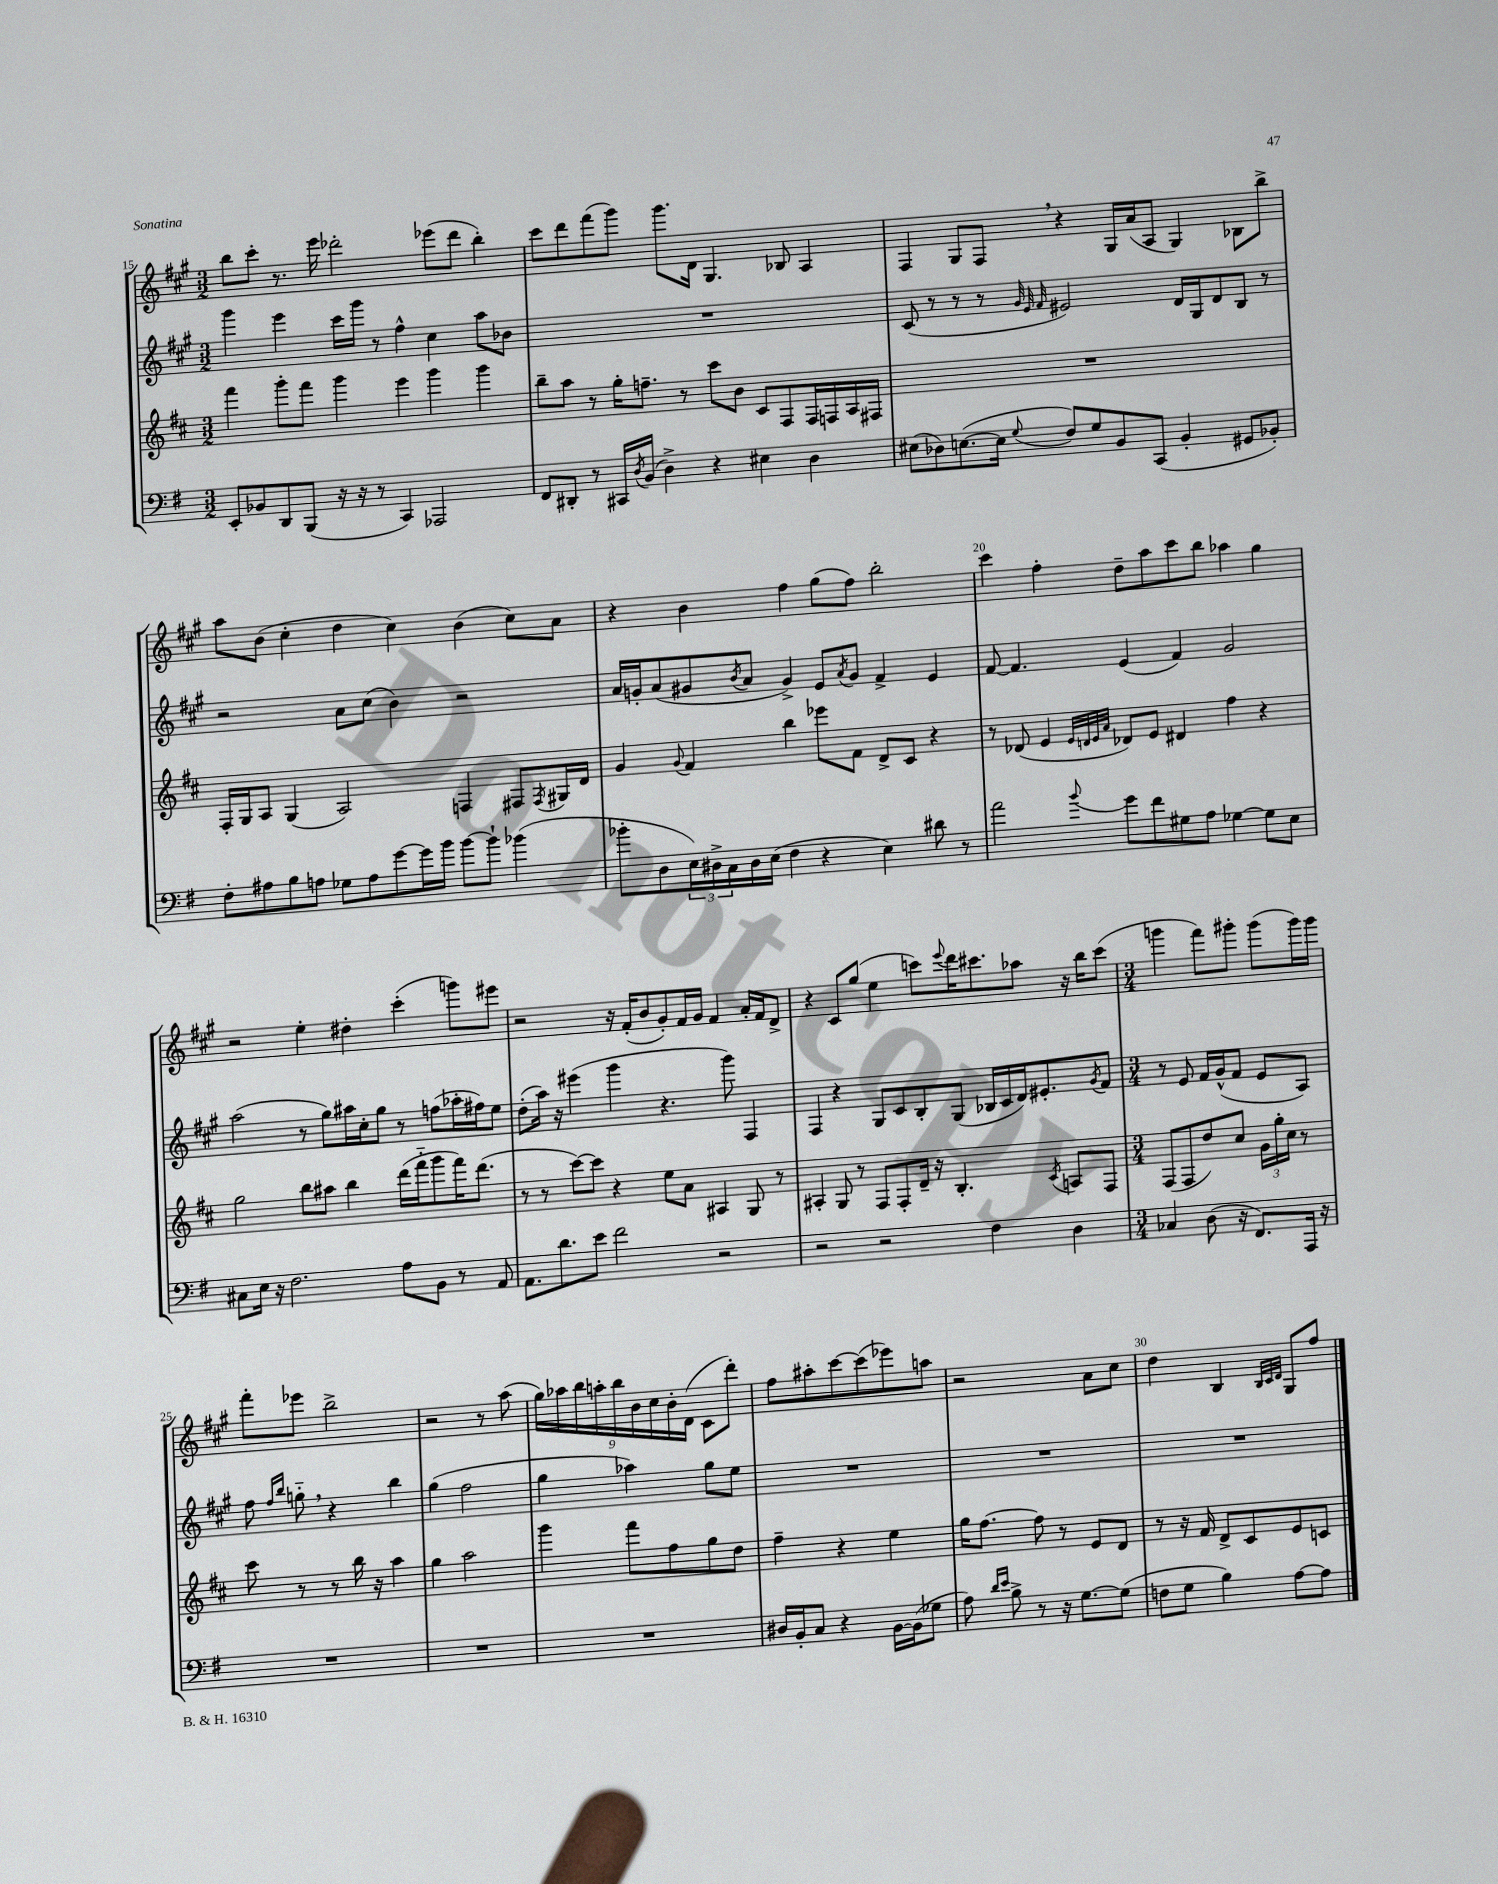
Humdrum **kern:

**kern	**kern	**kern	**kern
*staff4	*staff3	*staff2	*staff1
*clefF4	*clefG2	*clefG2	*clefG2
*k[f#]	*k[f#c#]	*k[f#c#g#]	*k[f#c#g#]
*M3/2	*M3/2	*M3/2	*M3/2
8EE'	4fff#	4ggg#	8bb
8BB-	.	.	8ccc#'
8DD	8ggg'	4eee	8.r
(8BBB	8fff#	.	.
.	.	.	16eee
16r	4ggg	16ccc#	2ddd-'
16r	.	16ggg#	.
8r	.	8r	.
4CC)	4eee	4ff#^^	.
2AAA-	4ggg	4cc#	(8eee-
.	.	.	8ddd-
.	4ggg	8aa	4bb')
.	.	8b-	.
=	=	=	=
8FF#	8bb~	1.r	8ccc#
8DD#'	8aa	.	8ddd
8r	8r	.	(8fff#
16CC#	16gg'	.	8ggg#)
8qD	.	.	.
(16BB	8.ff~	.	.
4D^)	.	.	8.ggg#
.	8r	.	.
.	.	.	16d
4r	8ccc#	.	4.G#
.	8b	.	.
4E#	8c#	.	.
.	8F#	.	8B-
4D	16F#	.	4A
.	16F	.	.
.	16A	.	.
.	16F#	.	.
=	=	=	=
(8E#	1.r	(8c#	4F#
8D-)	.	8r	.
([8.E	.	8r	8G#
.	.	8r	8F#
16E]	.	.	.
.	.	32qqg#	.
.	.	32qqe	.
8qqG	.	32qqf#	.
8F#)	.	2e#)	4r
8G	.	.	.
8BB	.	.	16G#
.	.	.	(16a
(8CC	.	.	8A
4BB'	.	16d	4G#)
.	.	16G#	.
.	.	8d	.
8GG#	.	8B	8B-
8BB-')	.	8r	8bb^
=	=	=	=
8F#'	16F#'	2r	8aa
.	16G	.	.
8A#	8A	.	(8b
8B	(4G	.	4cc#'
8A	.	.	.
8G-	2A)	8a	4dd
8A	.	(8cc#	.
[8g	.	4b)	4cc#)
16g]	.	.	.
16b	.	.	.
[8b	4F	2r	(4b
8b`]	.	.	.
(4b-	8F#	.	8cc#)
.	8qF#	.	.
.	16G#	.	8a
.	16d	.	.
=	=	=	=
8b-'	4g	16a	4r
.	.	16g'	.
8D	.	(8a	.
.	8qqg	.	.
24E)	4f#	8g#	4b
24D#^	.	.	.
24C	.	.	.
.	.	8qb	.
16D#	.	8a	.
(16E	.	.	.
4F#	4bb	4g#^)	4ff#
4r	8eee-	8e	(8gg#
.	.	8qa	.
.	8f#	8g#	8ff#)
4E)	8d^	4f#^	2bb'
.	8c#	.	.
8d#	4r	4e	.
8r	.	.	.
=	=	=	=
2a	8r	[8f#	4ccc#
.	(8d-	4.f#]	.
.	4e	.	4ff#'
.	32qqe	.	.
.	32qqd	.	.
.	32qqe	.	.
8qqb	32qqa	.	.
8g	8d-)	(4e	8dd~
8f#	8e	.	8aa
8G#	4d#	4f#)	8ccc#
8A	.	.	8bb
[4G-	4ff#	2g#	4aa-
8G-]	4r	.	4gg#
8E	.	.	.
=	=	=	=
8C#	2gg	(2aa	2r
16E	.	.	.
16r	.	.	.
2.F#	.	.	.
.	8bb	8r	4ee'
.	8aa#	8gg#)	.
.	4bb	16aa#	4dd#'
.	.	16cc#'	.
.	.	8gg#	.
8A	(16ddd	8r	(4ccc#'
.	16fff#'~	.	.
8BB	8ggg	(8ff	.
8r	16fff#)	16aa-'	8ggg)
.	(8.ddd	16ff#)	.
8AA	.	8ee	8eee#
=	=	=	=
8.AA	8r	(8dd'	2r
.	8r	16aa)	.
8.d	.	16r	.
.	[8ccc#)	(4eee#	.
8e	8ccc#]	.	.
2f#	4r	4ggg#	16r
.	.	.	(16f#'
.	.	.	8b
.	8ee	4.r	8g#')
.	8a	.	16f#
.	.	.	16g#
2r	4A#	.	4f#
.	.	8ggg#)	.
.	8G	4F#	16a'
.	.	.	16f#
.	8r	.	8d^
=	=	=	=
2r	4A#'	4F#	4r
.	8G	4r	8c#
.	8r	.	(8gg#
2r	8F#	8G#	4ee
.	8F#'	8c#	.
.	16d~	8B'	8ccc)
.	16r	.	.
.	.	.	8qqeee
.	4.B'	(8G#	16ddd
.	.	.	8.ccc#
4F#	.	16B-	.
.	.	16c#	.
.	.	16d)	8aa-
.	.	8.e#'	.
.	8qc#	.	.
4D	8A	.	16r
.	.	.	16bb
.	.	8qg#	.
.	8F#	8f#	(8ccc#
=	=	=	=
*M3/4	*M3/4	*M3/4	*M3/4
4C-	(8F#	8r	4ggg
.	8F#	8e	.
(8D	8dd)	16f#	8fff#)
.	.	(16g#^^	.
16r	8cc#	8f#	8ggg#'
8.FF#)	.	.	.
.	24g	8e	(8ggg#
.	24gg'	.	.
.	24cc#	.	.
16AAA	8r	8A)	16ggg#)
16r	.	.	16ggg#
=	=	=	=
2.r	8ccc#	8ff#	8fff#'
.	.	16qqff#	.
.	.	16qqbb	.
.	8r	8gg'~	8eee-
.	8r	4r	2bb^
.	16bb	.	.
.	16r	.	.
.	4aa	4bb	.
=	=	=	=
2.r	4gg	(4gg#	2r
.	2aa	2ff#	.
.	.	.	8r
.	.	.	(8aa
=	=	=	=
2.r	4ggg	4gg#	18gg#)
.	.	.	18aa-
.	.	.	18bb
.	.	.	18aa'
.	.	.	18bb
.	8fff#	4aa-)	.
.	.	.	18b
.	.	.	18cc#
.	8ff#	.	.
.	.	.	18b'
.	.	.	(18d
.	8gg	8gg#	8c#
.	8dd	8ee	8ddd')
=	=	=	=
16D#	4ff#~	2.r	8ff#
16BB'	.	.	.
8C	.	.	8aa#'
4r	4r	.	[8ccc#
.	.	.	(8ccc#]
[16BB	4ee	.	8eee-)
(16BB]	.	.	.
8G-	.	.	8aa
=	=	=	=
8A)	16gg	2.r	2r
.	[8.ff#	.	.
16qqd	.	.	.
16qqe	.	.	.
8B^	.	.	.
8r	8ff#]	.	.
16r	8r	.	.
[8.G	.	.	.
.	8e	.	8a
(8G]	8d	.	8cc#
=	=	=	=
8F	8r	2.r	4dd
8G	16r	.	.
.	16f#	.	.
4B)	8d^	.	4B
.	8c#	.	.
.	.	.	32qqB
.	.	.	32qqc#
.	.	.	32qqd
[8A	8e	.	8G#
8A]	8c	.	8ff#
==	==	==	==
*-	*-	*-	*-
